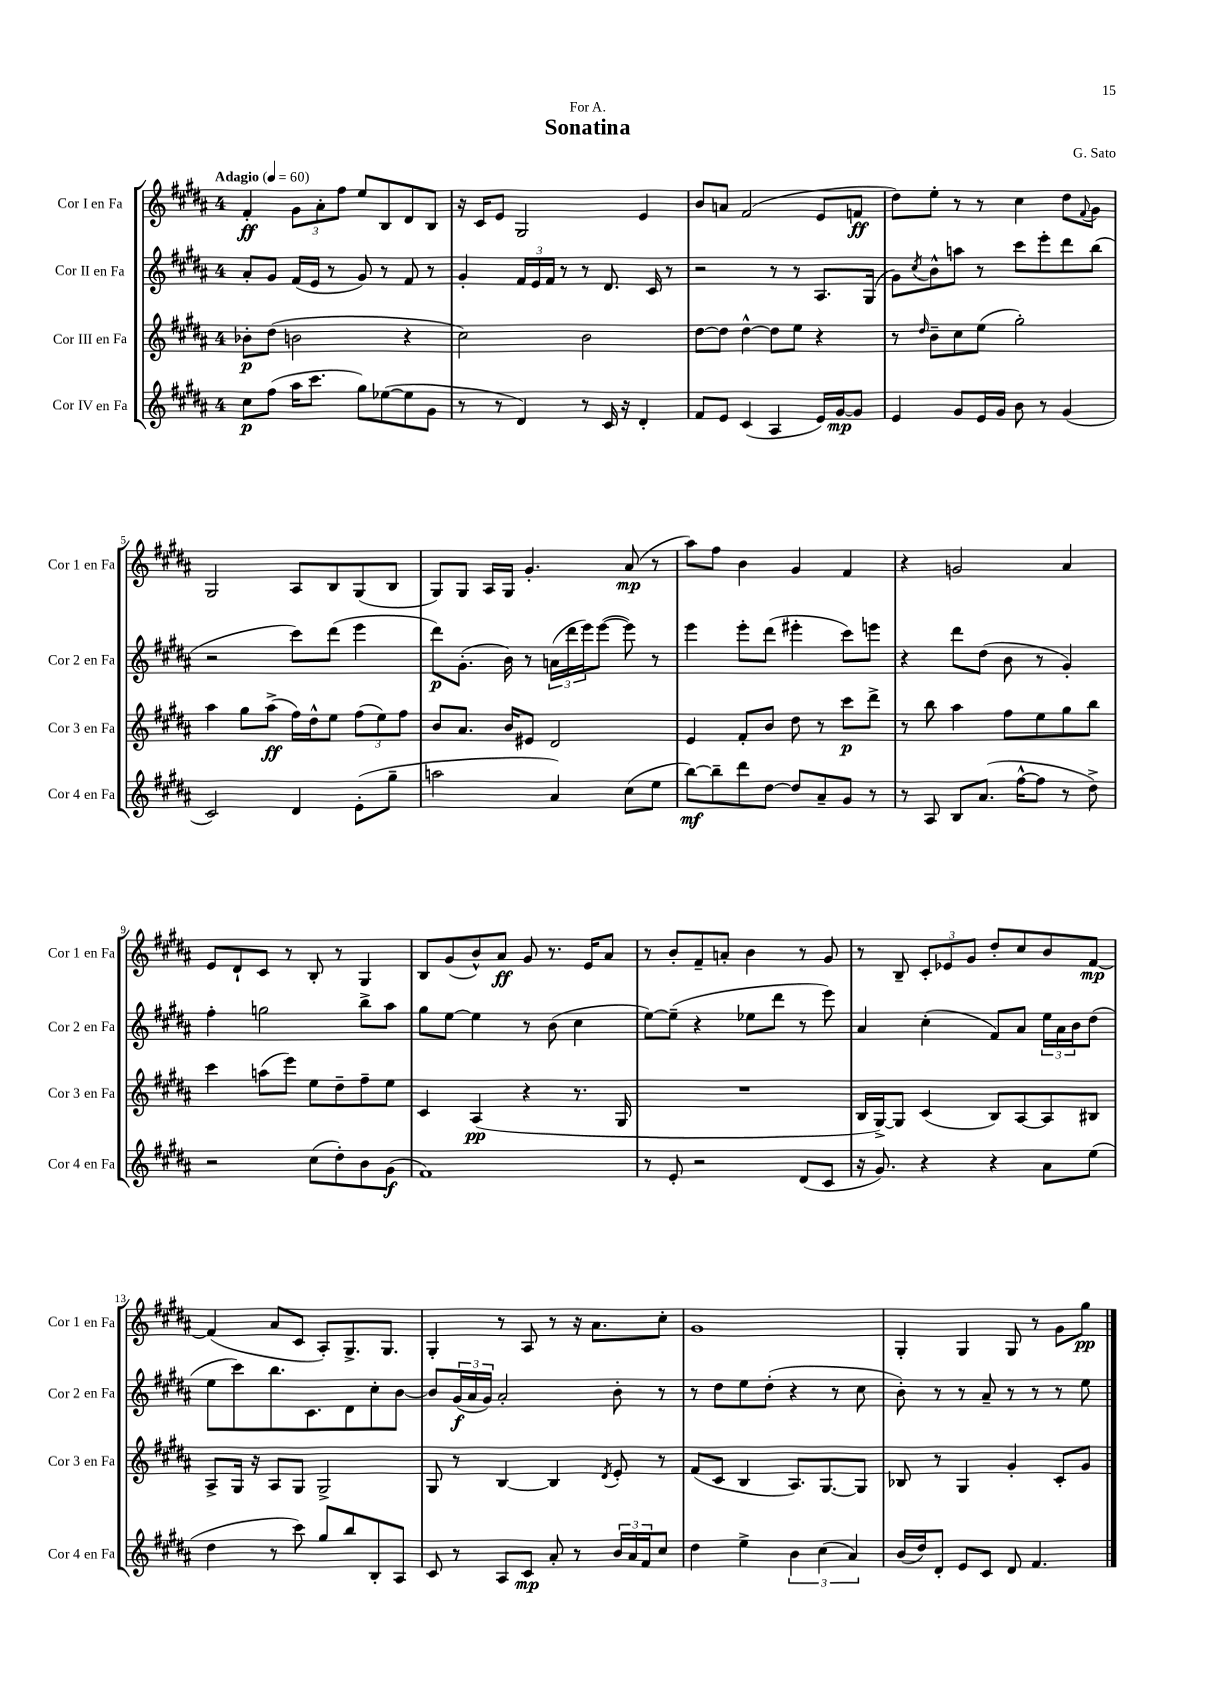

**kern	**kern	**kern	**kern
*staff4	*staff3	*staff2	*staff1
*clefG2	*clefG2	*clefG2	*clefG2
*k[f#c#g#d#a#]	*k[f#c#g#d#a#]	*k[f#c#g#d#a#]	*k[f#c#g#d#a#]
*M4/4	*M4/4	*M4/4	*M4/4
*MM60	*MM60	*MM60	*MM60
8cc#	8b-'	8a#'	4f#'
(8ff#	(8dd#	8g#	.
16aa#	2b	(16f#	12g#
8.ccc#	.	16e	.
.	.	.	12a#'
.	.	8r	.
.	.	.	12ff#
8gg#)	.	8g#)	8ee
([8ee-	.	8r	8B
8ee-]	4r	8f#	8d#
8g#	.	8r	8B
=	=	=	=
8r	2cc#)	4g#'	16r
.	.	.	16c#
8r	.	.	8e
4d#)	.	24f#	2G#
.	.	24e	.
.	.	24f#	.
.	.	8r	.
8r	2b	8r	.
16c#	.	8.d#	.
16r	.	.	.
4d#'	.	.	4e
.	.	16c#	.
.	.	8r	.
=	=	=	=
8f#	[8dd#	2r	8b
8e	8dd#]	.	8a
(4c#	[4dd#^^	.	(2f#
4A#	8dd#]	8r	.
.	8ee	8r	.
16e)	4r	8.A#	8e
[16g#	.	.	.
8g#]	.	.	8f
.	.	(16G#	.
=	=	=	=
4e	8r	8g#)	8dd#)
.	16qqdd#	8qcc#	.
.	8b~	8b^^	8ee'
8g#	8cc#	8aa	8r
16e	(8ee	8r	8r
16g#	.	.	.
8b	2gg#')	8ccc#	4cc#
8r	.	8eee'	.
(4g#	.	8ddd#	8dd#
.	.	.	8qqf#
.	.	(8bb	8g#
=	=	=	=
2c#)	4aa#	2r	2G#
.	8gg#	.	.
.	(8aa#^	.	.
4d#	16ff#)	8ccc#)	8A#
.	16dd#^^	.	.
.	8ee	(8ddd#	8B
(8e'	(12ff#	4eee	(8G#
.	12ee)	.	.
8gg#~	.	.	8B
.	12ff#	.	.
=	=	=	=
2aa	8b	8ddd#)	8G#)
.	8.a#	(8.g#'	8G#
.	.	.	16A#
.	16b	16b)	16G#
.	8e#	8r	4.g#'
4a#)	2d#	(24a	.
.	.	24ddd#	.
.	.	24eee)	.
.	.	([8eee	.
(8cc#	.	8eee])	(8a#
8ee	.	8r	8r
=	=	=	=
[8bb)	4e	4eee	8aa#)
8bb~]	.	.	8ff#
8ddd#	8f#'	8eee'	4b
[8dd#	8b	(8ddd#	.
8dd#]	8dd#	4eee#'	4g#
8a#~	8r	.	.
8g#	8ccc#	8ccc#)	4f#
8r	8ddd#^	8eee	.
=	=	=	=
8r	8r	4r	4r
8A#	8bb	.	.
8B	4aa#	8ddd#	2g
(8.a#	.	(8dd#	.
.	8ff#	8b	.
[16ff#^^	.	.	.
8ff#]	8ee	8r	.
8r	8gg#	4g#')	4a#
8dd#^)	8bb	.	.
=	=	=	=
2r	4ccc#	4ff#'	8e
.	.	.	8d#`
.	(8aa	2gg	8c#
.	8eee)	.	8r
(8cc#	8ee	.	8B'
8dd#')	8dd#~	.	8r
8b	8ff#~	8bb^	4G#
(8g#	8ee	8aa#	.
=	=	=	=
1f#)	4c#	8gg#	8B
.	.	[8ee	(8g#
.	(4A#	4ee]	8b^^)
.	.	.	8a#
.	4r	8r	8g#
.	.	(8b	8.r
.	8.r	4cc#	.
.	.	.	16e
.	.	.	8a#
.	16G#	.	.
=	=	=	=
8r	1r	[8ee)	8r
8e'	.	(8ee~]	8b'
2r	.	4r	8f#~
.	.	.	8a'
.	.	8ee-	4b
.	.	8ddd#	.
(8d#	.	8r	8r
8c#	.	8eee)	8g#
=	=	=	=
16r	16B	4a#	8r
8.g#)	[16G#^)	.	.
.	8G#]	.	8B~
4r	(4c#	(4cc#'	12c#'
.	.	.	12e-
.	.	.	12g#
4r	8B)	8f#)	8dd#'
.	[8A#	8a#	8cc#
8a#	8A#]	24ee	8b
.	.	24a#	.
.	.	24b	.
(8ee	8B#	(8dd#	[8f#
=	=	=	=
4dd#	8A#^	8ee	(4f#]
.	16G#	8ccc#)	.
.	16r	.	.
8r	8A#	8.bb	8a#
8ccc#)	8G#	.	8c#
.	.	8.c#	.
8gg#	2G#^	.	8A#')
8bb	.	8d#	8.G#^
8B'	.	8cc#'	.
.	.	.	8.G#
8A#	.	[8b	.
=	=	=	=
8c#	8G#	8b]	4G#'
8r	8r	(24g#	.
.	.	24a#	.
.	.	24g#)	.
8A#	[4B	2a#'	8r
8c#	.	.	8A#
8a#'	4B]	.	8r
8r	.	.	16r
.	.	.	8.a#
.	8qd#	.	.
24b	8e'	8b'	.
24a#	.	.	.
24f#	.	.	.
8cc#	8r	8r	8cc#'
=	=	=	=
4dd#	(8f#	8r	1g#
.	8c#	8dd#	.
4ee^	4B	8ee	.
.	.	(8dd#'	.
6b	8.A#)	4r	.
(6cc#	.	.	.
.	[8.G#	.	.
.	.	8r	.
6a#)	.	.	.
.	8G#]	8cc#	.
=	=	=	=
(16b	8B-	8b')	4G#'
16dd#)	.	.	.
8d#'	8r	8r	.
8e	4G#	8r	4G#
8c#	.	8a#~	.
8d#	4g#'	8r	8G#
4.f#	.	8r	8r
.	8c#'	8r	8g#
.	8g#	8ee	8gg#
==	==	==	==
*-	*-	*-	*-
